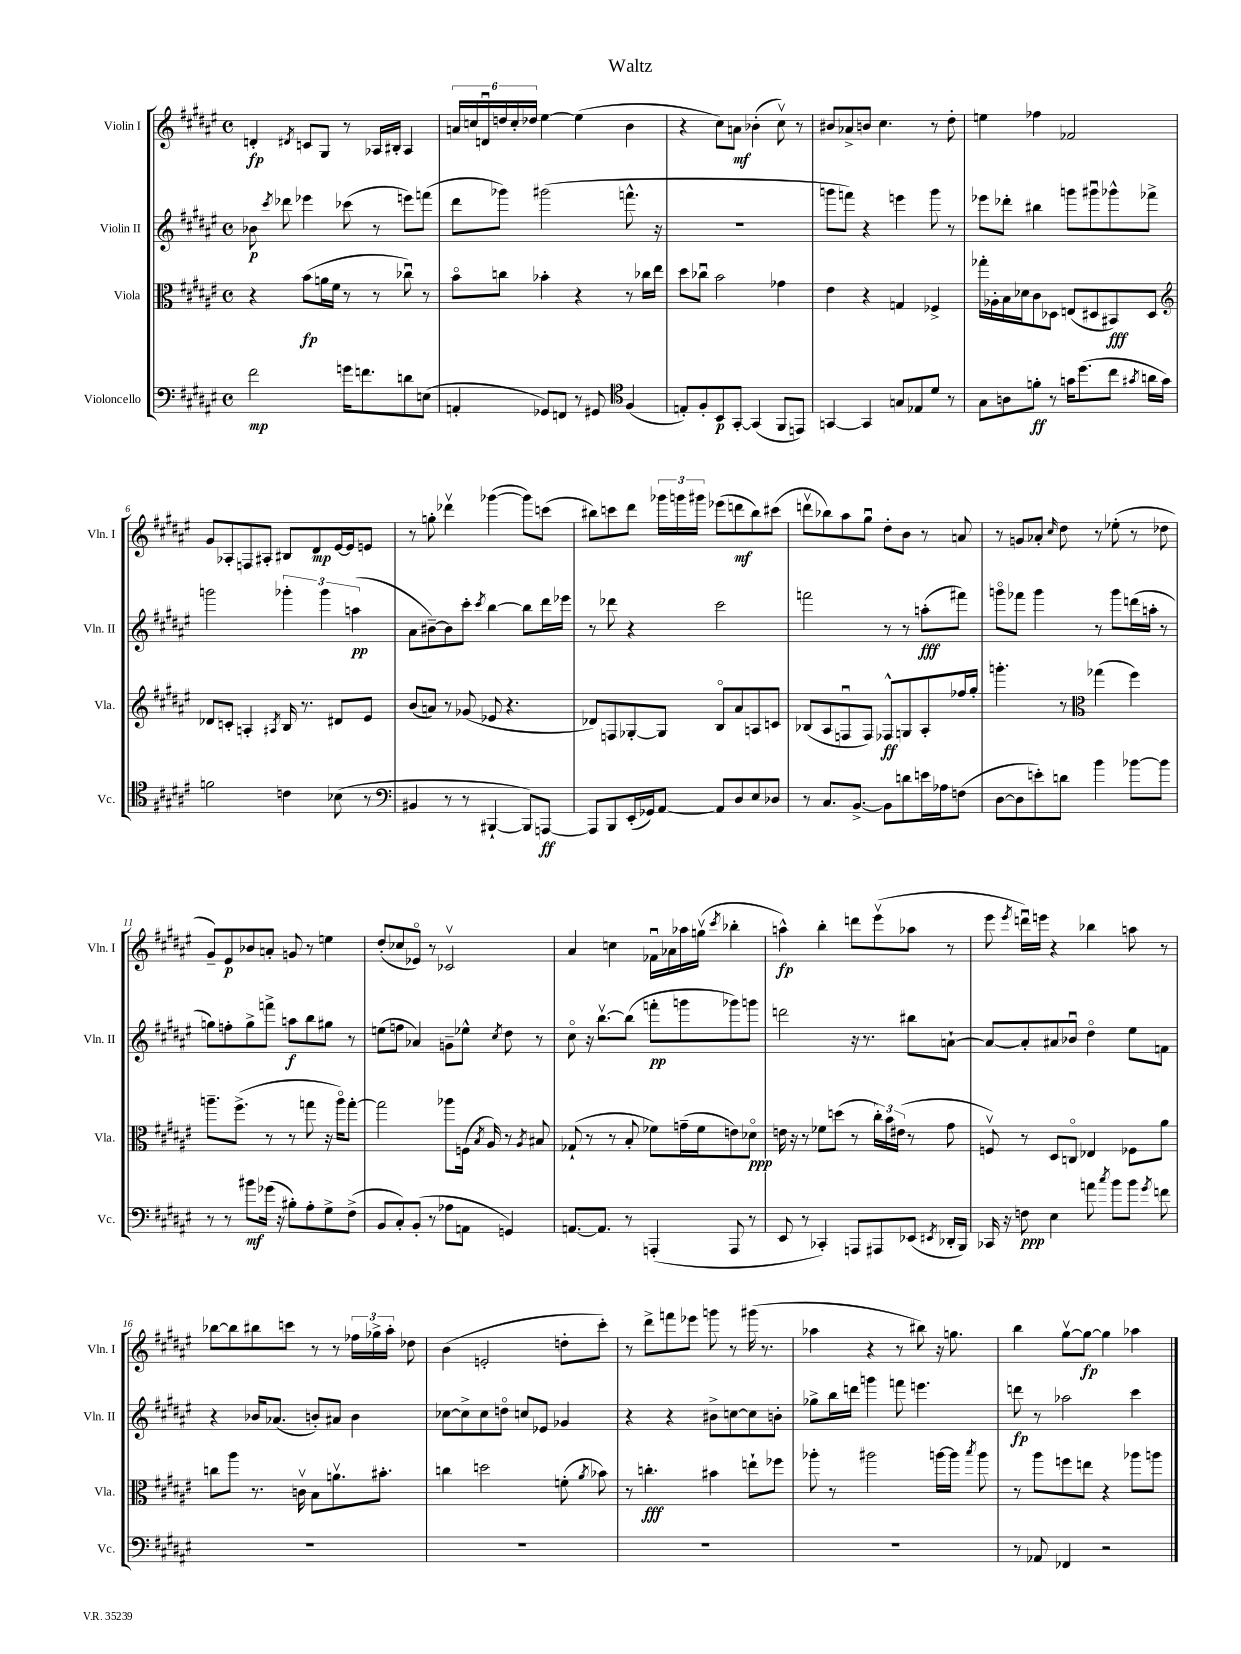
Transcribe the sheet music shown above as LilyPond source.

\header { title = "Waltz" }
<<
\new StaffGroup <<
\new Staff = "s0" \with { instrumentName = "Violin I" shortInstrumentName = "Vln. I" } {
    \clef treble \key fis \major \defaultTimeSignature \time 4/4
    \autoBeamOff d'4-.\fp \acciaccatura { dis'8 } c'8[ gis8] r8 aes16[ bis16]-. aes4 |
    \tuplet 6/4 { a'16[ c''16 d'16\downbow d''16 c''16-. des''16] } eis''4~ eis''4( b'4 |
    r4 cis''8[) a'8]\mf bes'4-.( cis''8\upbow) r8 |
    bis'8[ aes'8-> b'8] cis''4. r8 dis''8-. |
    e''4 fes''4 fes'2 |
    gis'8[ aes8-. f8 ais8]-. bis8[ dis'8\mp eis'16~ eis'16 e'8] |
    r8 g''8-. des'''4\upbow ges'''4~( ges'''8[) c'''8]( |
    bis''8[) c'''8 dis'''8] \tuplet 3/2 { ges'''16[ g'''16 gis'''16] } ees'''8[( d'''8\mf bis''8) cis'''8]( |
    d'''8[\upbow bes''8) ais''8 gis''8]\downbow dis''8[-. b'8] r8 a'8 |
    r8 g'8[ aes'8]-. \grace { cis''16 } dis''8 r8 ees''8-.( r8 des''8 |
    gis'8[--) eis'8\p bes'8 a'8]-. g'8 r8 e''4 |
    dis''8[-.( ces''8 ees'8]\flageolet) r8 ces'2\upbow |
    ais'4 c''4 fes'16[\downbow aes'16 aes''16 g''16]\upbow( \acciaccatura { cis'''8 } bes''4-. |
    a''4-^\fp) b''4-. d'''8[ eis'''8\upbow( aes''8] r8 |
    eis'''8 \acciaccatura { eis'''8 } d'''16[\downbow) e'''16] r4 bes''4 a''8 r8 |
    bes''8[~ bes''8 bis''8 c'''8] r8 r8 \tuplet 3/2 { fes''16[ ges''16-> ais''16]-. } des''8 |
    b'4( e'2-. d''8[-. cis'''8]-.) |
    r8 dis'''8[-> f'''8 ees'''8] g'''8 r8 gis'''16( r8. |
    aes''4 r4 r8 bis''8) r16 g''8. |
    b''4 gis''8[~\upbow gis''8]~\fp gis''4 aes''4 \bar "|." |
}
\new Staff = "s1" \with { instrumentName = "Violin II" shortInstrumentName = "Vln. II" } {
    \clef treble \key fis \major \defaultTimeSignature \time 4/4
    \autoBeamOff bes'8\p \acciaccatura { cis'''8 } des'''8 ees'''4 ces'''8( r8 e'''8[) f'''8]( |
    dis'''8[ ges'''8]) gis'''2( f'''8.-^ r16 |
    R1 |
    g'''8[ f'''8]) r4 e'''4 g'''8 r8 |
    ees'''8[ des'''8]-. bis''4 g'''8[ gis'''8\downbow ges'''8-^ fes'''8]-> |
    g'''2 \tuplet 3/2 { ges'''4-. ges'''4 a''4\pp( } |
    ais'8[ bis'8~--) bis'8 cis'''8]-. \acciaccatura { cis'''8 } b''4~ b''8[ dis'''16 ees'''16] |
    r8 des'''8 r4 cis'''2 |
    f'''2 r8 r8 a''8[-.\fff( fis'''8]) |
    g'''8[\flageolet fes'''8] g'''4 r8 g'''8[ d'''16( a''16]-. r8 |
    g''8[) f''8-. g''8-> f'''8]-> a''8[\f b''8 gis''8] r8 |
    e''8[( f''8] aes'4) g'8[-- ees''8]-^ \acciaccatura { cis''8 } dis''8 r8 |
    cis''8\flageolet r16 b''8.[~\upbow b''8]( f'''8[-.\pp g'''8 ges'''8) g'''8] |
    d'''2 r16 r8. bis''8[ a'8]~-! |
    a'8[~ a'8-. ais'8 bes'8]\downbow dis''4\flageolet eis''8[ f'8] |
    r4 bes'16[ aes'8.]( b'8[-.) ais'8] b'4 |
    ces''8[~ ces''8-> ces''8 d''8]\flageolet c''8[ ees'8] ges'4 |
    r4 r4 bis'8[-> c''8~ c''8 b'8]-. |
    ges''8[-> b''16 d'''16] g'''4 f'''8 e'''4. |
    d'''8\fp r8 aes''2 cis'''4 \bar "|." |
}
\new Staff = "s2" \with { instrumentName = "Viola" shortInstrumentName = "Vla." } {
    \clef alto \key fis \major \defaultTimeSignature \time 4/4
    \autoBeamOff r4 b'8[\fp( a'16 fis'16] r8 r8 ces''8\downbow) r8 |
    b'8[\flageolet c''8] bes'4-. r4 r8 ces''16[ eis''16] |
    dis''8[ ces''8]\downbow b'2 ges'4 |
    eis'4 r4 g4 fes4-> |
    ges''16[-. aes16-. b16 des'16 cis'8 des8] e8[( dis8 bis,8\fff) dis8] |
    \clef treble des'8[ c'8]-. a4-. \acciaccatura { ais8 } b16 r8. dis'8[ eis'8] |
    b'8[( a'8]) r8 ges'8( ees'8 r4. |
    des'8[) f8 ges8~-. ges8] b8[\flageolet ais'8 a8 c'8] |
    bes8[( ais8 f8\downbow f8]) fes8[-^\ff g8 ais8-. fes''16 gis''16]-. |
    g'''4.-. r8 \clef alto ges''4( fis''4) |
    a''8.[-- fis''8.]->( r8 r8 g''8 r16 a''16[\flageolet) g''8]~-. |
    g''2 aes''8[ f16]( \acciaccatura { b8 } ais16) r8 \acciaccatura { ais8 } bis8 |
    ges8-!( r8 r8 b8-. fes'8[) g'16--( fes'16 e'8) des'8]\flageolet\ppp |
    e'16 r16 r8 fes'8[ d''8]( r8 \tuplet 3/2 { cis''16[-.) b'16 eis'16]( } r8 gis'8 |
    f8\upbow) r8 dis8[ c8]\flageolet ees4 fes8[ ais'8] |
    c''8[ ais''8] r8. c'16\upbow b8[ a'8.\upbow bis'8.]-. |
    c''4 d''2 f'8-.( \acciaccatura { ais'8 } bes'8) |
    r8 c''4.-.\fff bis'4 e''8[-! fes''8] |
    aes''8-. r8 ais''2 a''16[~ a''16] \acciaccatura { b''8 } a''8 |
    r8 ais''8[ f''8 e''8] r4 aes''8[ a''8] \bar "|." |
}
\new Staff = "s3" \with { instrumentName = "Violoncello" shortInstrumentName = "Vc." } {
    \clef bass \key fis \major \defaultTimeSignature \time 4/4
    \autoBeamOff fis'2\mp g'16[ f'8. d'8 e8]( |
    a,4-. ges,8[) f,8] r8 gis,8 \clef tenor fis4( |
    e8[-.) fis8-. b,8\p gis,8]~-. gis,4( fis,8[ e,8]) |
    g,4~ g,4 g8[ ees8 dis'8] r8 |
    gis8[ a8 f'8]-.\ff r8 g'16[ dis''8.( cis''8] \acciaccatura { gis'8 } a'16[ gis'16]) |
    f'2 c'4 bes8( r8 |
    \clef bass bis,4 r8 r8 bis,,4~-! bis,,8[) a,,8]~\ff |
    a,,8[ b,,8 eis,16-.( ges,16) ais,8]~ ais,8[ dis8 eis8 des8] |
    r8 cis8.[ b,8.]~-> b,8[ d'8 e'16 aes16 f8]( |
    dis8[~ dis8 e'8-.) d'8] b'4 bes'8[~ bes'8] |
    r8 r8 bis'8[\mf ges'16]( r16 bis8[-.) ais8-. gis8-> fis8]->( |
    b,8[ cis8-.) b,8]-.( r8 aes8[ a,8] g,4) |
    a,8.[~ a,8.] r8 a,,4-.( a,,8 r8 |
    eis,8 r8 ces,4-.) a,,8[ ais,,8 ees,8]( \acciaccatura { eis,8 } des,16[-. b,,16]) |
    ces,16 r16 f8\ppp eis4 a'8 \acciaccatura { cis''8 } b'8[ b'8] \acciaccatura { gis'8 } f'8 |
    R1 |
    R1 |
    R1 |
    R1 |
    r8 aes,8 fes,4 r2 \bar "|." |
}
>>
>>
